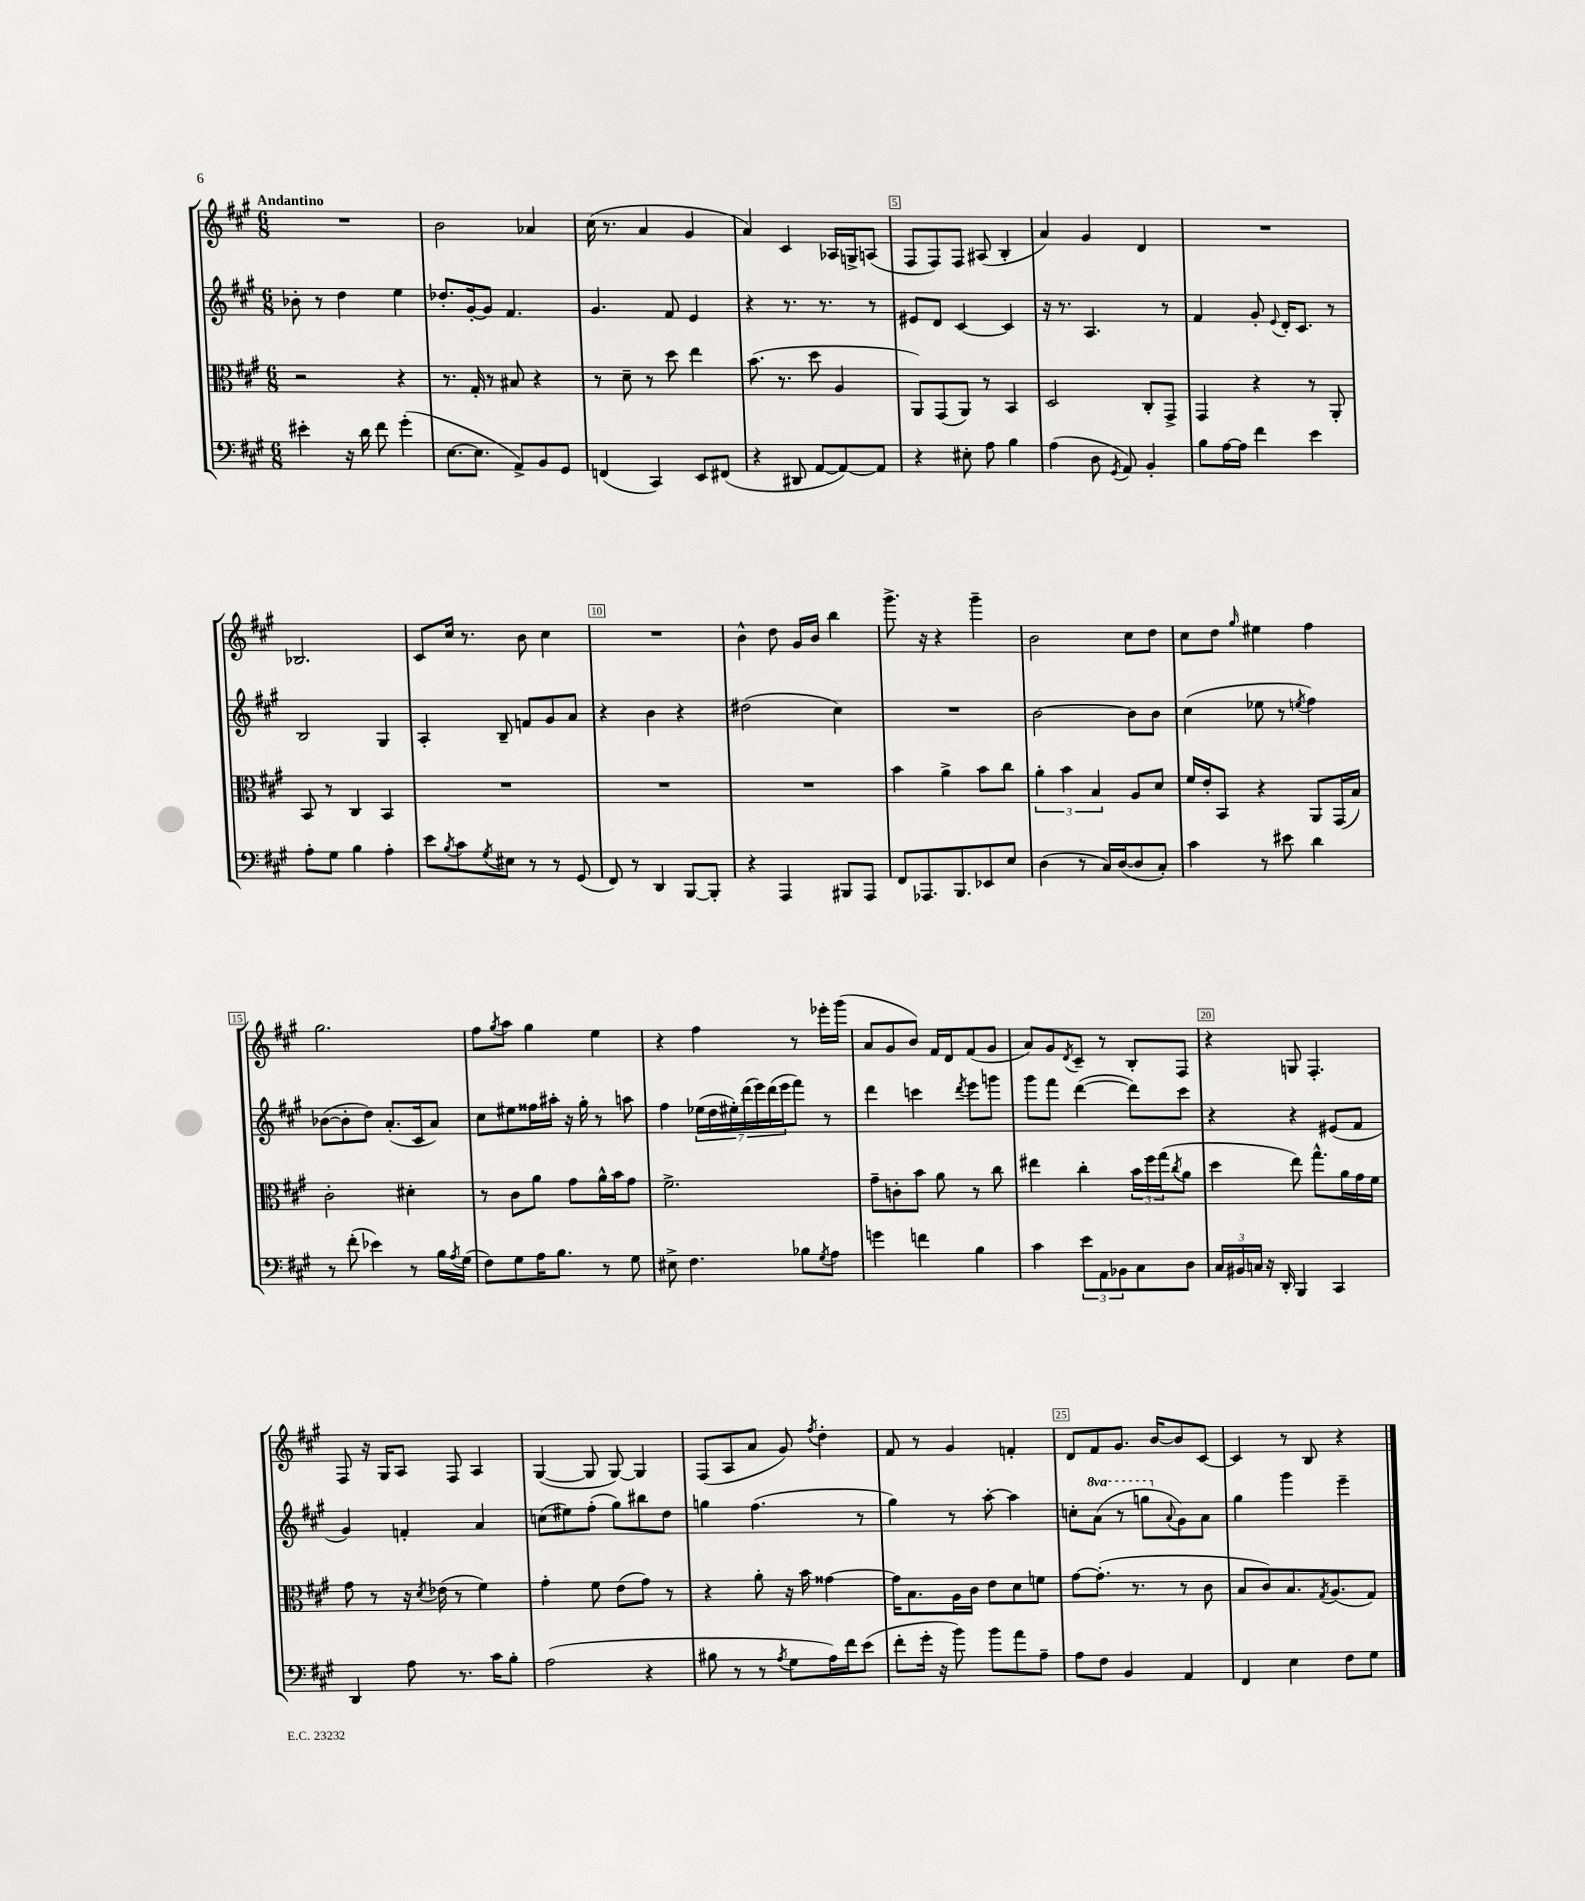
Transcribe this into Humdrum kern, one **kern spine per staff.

**kern	**kern	**kern	**kern
*staff4	*staff3	*staff2	*staff1
*clefF4	*clefC3	*clefG2	*clefG2
*k[f#c#g#]	*k[f#c#g#]	*k[f#c#g#]	*k[f#c#g#]
*M6/8	*M6/8	*M6/8	*M6/8
4e#'	2r	8b-'	2.r
.	.	8r	.
16r	.	4dd	.
16d	.	.	.
8f#	.	.	.
(4g#'	4r	4ee	.
=	=	=	=
[8.E	8.r	8.dd-'	2b
8.E]	16G#'	[16g#'	.
.	8r	8g#]	.
8AA^)	8B#	4.f#	.
8BB	4r	.	4a-
8GG#	.	.	.
=	=	=	=
(4FF	8r	4.g#	(16cc#
.	.	.	8.r
.	8d~	.	.
4CC#)	8r	.	4a
.	8dd	8f#	.
8EE	4ee	4e	4g#
(8FF#	.	.	.
=	=	=	=
4r	(8.b	4r	4a)
.	8.r	.	.
8DD#	.	8.r	4c#
[8AA	8dd	.	.
.	.	8.r	.
8AA_)	4A	.	16A-
.	.	.	16G^
8AA]	.	8r	(8A
=	=	=	=
4r	8AA)	8e#	8F#
.	(8GG#	8d	8F#)
8E#'	8AA)	[4c#	8F#
8A	8r	.	(8A#
4B	4BB	4c#]	4B'
=	=	=	=
(4A	2D	16r	4a)
.	.	8.r	.
8D	.	4.A	4g#
8qGG#	.	.	.
8AA)	.	.	.
4BB'	8C#'	.	4d
.	8GG#^	8r	.
=	=	=	=
8B	4GG#	4f#	2.r
[16A	.	.	.
16A]	.	.	.
4f#	4r	8g#'	.
.	.	8qqe	.
.	.	16d'	.
.	.	8.c#	.
4e	8r	.	.
.	8AA'	8r	.
=	=	=	=
8A'	8BB	2B	2.B-
8G#	8r	.	.
4B	4C#	.	.
4A'	4BB	4G#	.
=	=	=	=
8e	2.r	4A'	8c#
8qB	.	.	.
8c#	.	.	16cc#
.	.	.	8.r
8qG#	.	.	.
8E#	.	8B~	.
8r	.	8f	8b
8r	.	8g#	4cc#
(8GG#	.	8a	.
=	=	=	=
8FF#)	2.r	4r	2.r
8r	.	.	.
4DD	.	4b	.
[8BBB	.	4r	.
8BBB']	.	.	.
=	=	=	=
4r	2.r	(2dd#	4b^^
4AAA	.	.	8dd
.	.	.	16g#
.	.	.	16b
8BBB#	.	4cc#)	4bb
8AAA	.	.	.
=	=	=	=
8FF#	4b	2.r	8.ggg#^
8.AAA-	.	.	.
.	.	.	16r
.	4a^	.	4r
8.BBB	.	.	.
8EE-	8b	.	4ggg#~
8E	8cc#	.	.
=	=	=	=
(4D	6a'	[2b	2b
.	6b	.	.
8r	.	.	.
.	6B	.	.
16C#)	.	.	.
([16D	.	.	.
8D]	8A	8b]	8cc#
8C#')	8d	8b	8dd
=	=	=	=
4c#	16f#	(4cc#	8cc#
.	16e'	.	.
.	8BB	.	8dd
.	.	.	16qqgg#
8r	4r	8ee-	4ee#
8e#	.	8r	.
.	.	8qee	.
4d	8AA	4ff#)	4ff#
.	(16GG#	.	.
.	16B)	.	.
=	=	=	=
8r	2c#'	([8b-	2.gg#
(8f#'	.	8b-']	.
4e-)	.	8dd)	.
.	.	(8.a'	.
8r	4d#'	.	.
.	.	16c#	.
16B	.	8a)	.
8qA	.	.	.
(16G#	.	.	.
=	=	=	=
8F#)	8r	8cc#	8ff#
.	.	.	8qgg#
8G#	8c#	8ee#	8aa
16A	8a	16ff##	4gg#
8.B	.	16aa#'	.
.	8g#	16r	.
.	.	16gg#'	.
8r	16a^^	8r	4ee
.	16b	.	.
8G#	8g#	8aa	.
=	=	=	=
8E#^	2.f#^	4ff#	4r
4.F#	.	.	.
.	.	(28ee-	4ff#
.	.	28dd	.
.	.	28ee#')	.
.	.	(28ddd	.
.	.	28eee)	.
.	.	(28ddd	.
.	.	28eee	.
8B-	.	8fff#)	8r
8qG#	.	.	.
8A	.	8r	16eee-'
.	.	.	(16ggg#
=	=	=	=
4g	8g#~	4ddd	8a
.	8c'	.	8g#
4f	8b	4ccc	8b)
.	8a	.	16f#
.	.	.	16d
.	.	8qddd	.
4B	8r	8eee	(8f#
.	8cc#	8ggg	8g#
=	=	=	=
4c#	4ee#	8ggg#	8a)
.	.	8fff#	8g#
.	.	.	8qd
12e	4cc#'	([4ddd	8c#~
12AA	.	.	.
.	.	.	8r
12BB-	.	.	.
8C#	24b	8ddd])	8B'
.	24ff#	.	.
.	(24gg#	.	.
.	8qcc#	.	.
8D	8a	8ccc#	8F#
=	=	=	=
24C#	4dd	4r	4r
24BB#	.	.	.
24C	.	.	.
16r	.	.	.
16DD'	.	.	.
4BBB	8ee)	4r	8G
.	8.gg#^^	.	4.F#'
4CC#	.	(8e#	.
.	16a	.	.
.	16g#	8f#	.
.	16f#	.	.
=	=	=	=
4DD	8g#	4g#)	8F#
.	8r	.	16r
.	.	.	16G#
8A	16r	4f'	8A
.	8qd	.	.
.	(16e-	.	.
8.r	8r	.	8F#
.	4f#)	4a	4A
16c#	.	.	.
8B'	.	.	.
=	=	=	=
(2A	4g#'	(8cc	([4G#
.	.	8ee#)	.
.	8f#	(8ff#'	8G#]
.	(8e	8gg#)	[8G#)
4r	8g#)	8bb#	4G#]
.	8r	8dd	.
=	=	=	=
8B#	4r	4gg	(8F#
8r	.	.	8A
8r	8a'	(4.ff#	8a
8qA	.	.	.
8G#	16r	.	8g#)
.	16b	.	.
.	.	.	8qff#
16A)	[4g##	.	4dd'
16f#	.	.	.
(8e	.	8r	.
=	=	=	=
8f#'	16g##]	4gg#)	8f#
.	8.B	.	.
16g#'	.	.	8r
16r	.	.	.
8b)	16A	8r	4g#
.	16c#	.	.
8b	8e	[8aa'	.
8a	8d	4aa]	4f'
8A~	8f	.	.
=	=	=	=
8A	[8g#	8cc'	8d
8F#	(8.g#']	(8aa	8f#
4BB	.	8r	8.g#
.	8.r	.	.
.	.	8ggg	.
.	.	.	[16b
.	.	8qqa	.
4AA	8r	8g#)	8b]
.	8c#	8a	[8c#
=	=	=	=
4FF#	8B	4gg#	4c#]
.	8c#)	.	.
4E	8.B	4ggg#	8r
.	.	.	8B
.	8qG#	.	.
.	(8.A	.	.
8F#	.	4eee~	4r
8G#	8G#)	.	.
==	==	==	==
*-	*-	*-	*-
